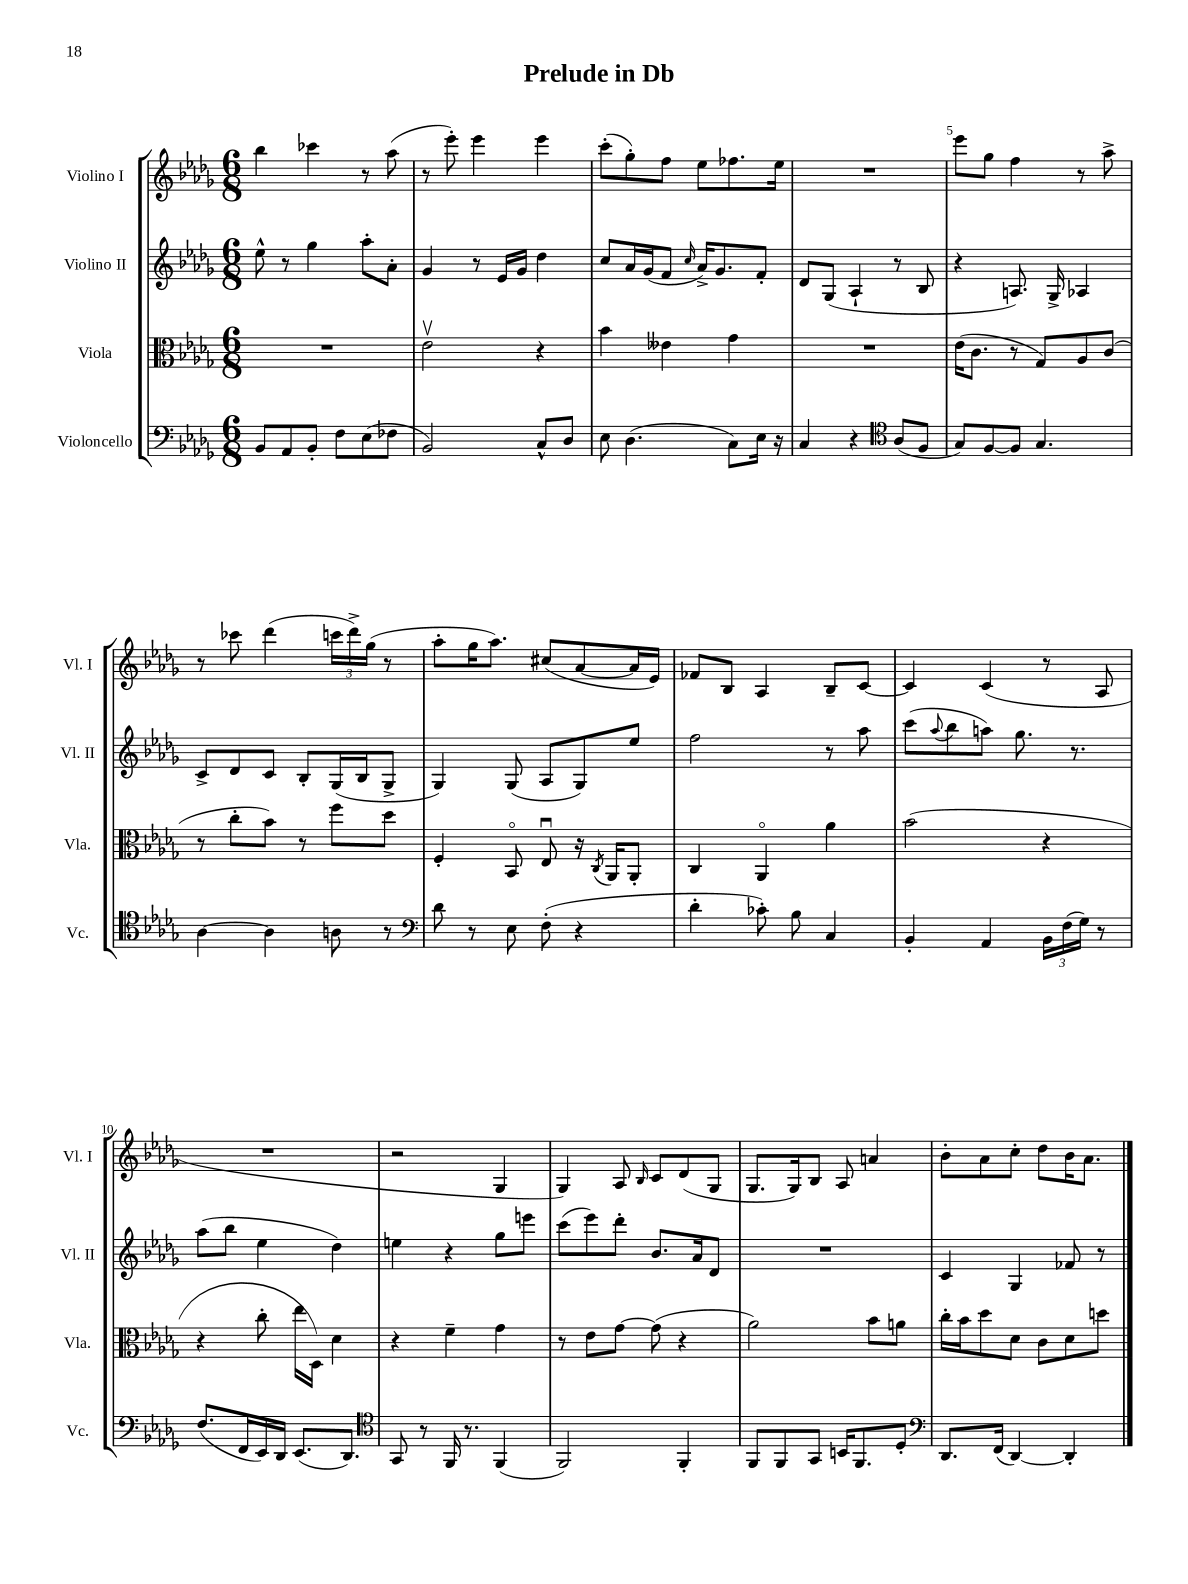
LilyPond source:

\header { title = "Prelude in Db" }
<<
\new StaffGroup <<
\new Staff = "s0" \with { instrumentName = "Violino I" shortInstrumentName = "Vl. I" } {
    \clef treble \key des \major \numericTimeSignature \time 6/8
    bes''4 ces'''4 r8 aes''8( |
    r8 ees'''8-.) ees'''4 ees'''4 |
    c'''8-.( ges''8-.) f''8 ees''8 fes''8. ees''16 |
    R2. |
    ees'''8 ges''8 f''4 r8 aes''8-> |
    r8 ces'''8 des'''4( \tuplet 3/2 { c'''16 des'''16->) ges''16( } r8 |
    aes''8-. ges''16 aes''8.) cis''8( aes'8~ aes'16 ees'16) |
    fes'8 bes8 aes4 bes8-- c'8~ |
    c'4 c'4( r8 aes8 |
    R2. |
    r2 ges4 |
    ges4) aes8 \grace { bes16 } c'8 des'8( ges8 |
    ges8. ges16) bes8 aes8 a'4 |
    bes'8-. aes'8 c''8-. des''8 bes'16 aes'8. \bar "|." |
}
\new Staff = "s1" \with { instrumentName = "Violino II" shortInstrumentName = "Vl. II" } {
    \clef treble \key des \major \numericTimeSignature \time 6/8
    ees''8-^ r8 ges''4 aes''8-. aes'8-. |
    ges'4 r8 ees'16 ges'16 des''4 |
    c''8 aes'16 ges'16( f'8 \grace { c''16 } aes'16->) ges'8. f'8-. |
    des'8 ges8( aes4-! r8 bes8 |
    r4 a8.) ges16-> aes4 |
    c'8-> des'8 c'8 bes8-. ges16( bes16 ges8-> |
    ges4) ges8( aes8 ges8) ees''8 |
    f''2 r8 aes''8 |
    c'''8( \appoggiatura { aes''8 } bes''8 a''8) ges''8. r8. |
    aes''8( bes''8 ees''4 des''4) |
    e''4 r4 ges''8 e'''8 |
    c'''8( ees'''8) des'''8-. bes'8. aes'16 des'8 |
    R2. |
    c'4 ges4 fes'8 r8 \bar "|." |
}
\new Staff = "s2" \with { instrumentName = "Viola" shortInstrumentName = "Vla." } {
    \clef alto \key des \major \numericTimeSignature \time 6/8
    R2. |
    ees'2\upbow r4 |
    bes'4 eeses'4 ges'4 |
    R2. |
    ees'16( c'8. r8 ges8) aes8 c'8( |
    r8 c''8-. bes'8) r8 f''8 des''8 |
    f4-. bes,8\flageolet ees8\downbow r16 \acciaccatura { c8 } aes,16 aes,8-. |
    c4 aes,4\flageolet aes'4 |
    bes'2( r4 |
    r4 c''8-. ees''16 des16) des'4 |
    r4 f'4-- ges'4 |
    r8 ees'8 ges'8~ ges'8( r4 |
    aes'2) bes'8 a'8 |
    c''16-. bes'16 des''8 des'8 c'8 des'8 d''8 \bar "|." |
}
\new Staff = "s3" \with { instrumentName = "Violoncello" shortInstrumentName = "Vc." } {
    \clef bass \key des \major \numericTimeSignature \time 6/8
    bes,8 aes,8 bes,8-. f8 ees8( fes8 |
    bes,2) c8-^ des8 |
    ees8 des4.( c8) ees16 r16 |
    c4 r4 \clef tenor aes8( f8 |
    ges8) f8~ f8 ges4. |
    aes4~ aes4 a8 r8 |
    \clef bass des'8 r8 ees8 f8-.( r4 |
    des'4-. ces'8-.) bes8 c4 |
    bes,4-. aes,4 \tuplet 3/2 { bes,16 f16( ges16) } r8 |
    f8.( f,16 ees,16) des,16 ees,8.( des,8.) |
    \clef tenor ges,8 r8 f,16 r8. f,4( |
    f,2) f,4-. |
    f,8 f,8 ges,8 b,16 f,8. des8-. |
    \clef bass des,8. f,16( des,4~) des,4-. \bar "|." |
}
>>
>>
\layout { \context { \Score \override BarNumber.break-visibility = ##(#f #t #t) barNumberVisibility = #(every-nth-bar-number-visible 5) } }
